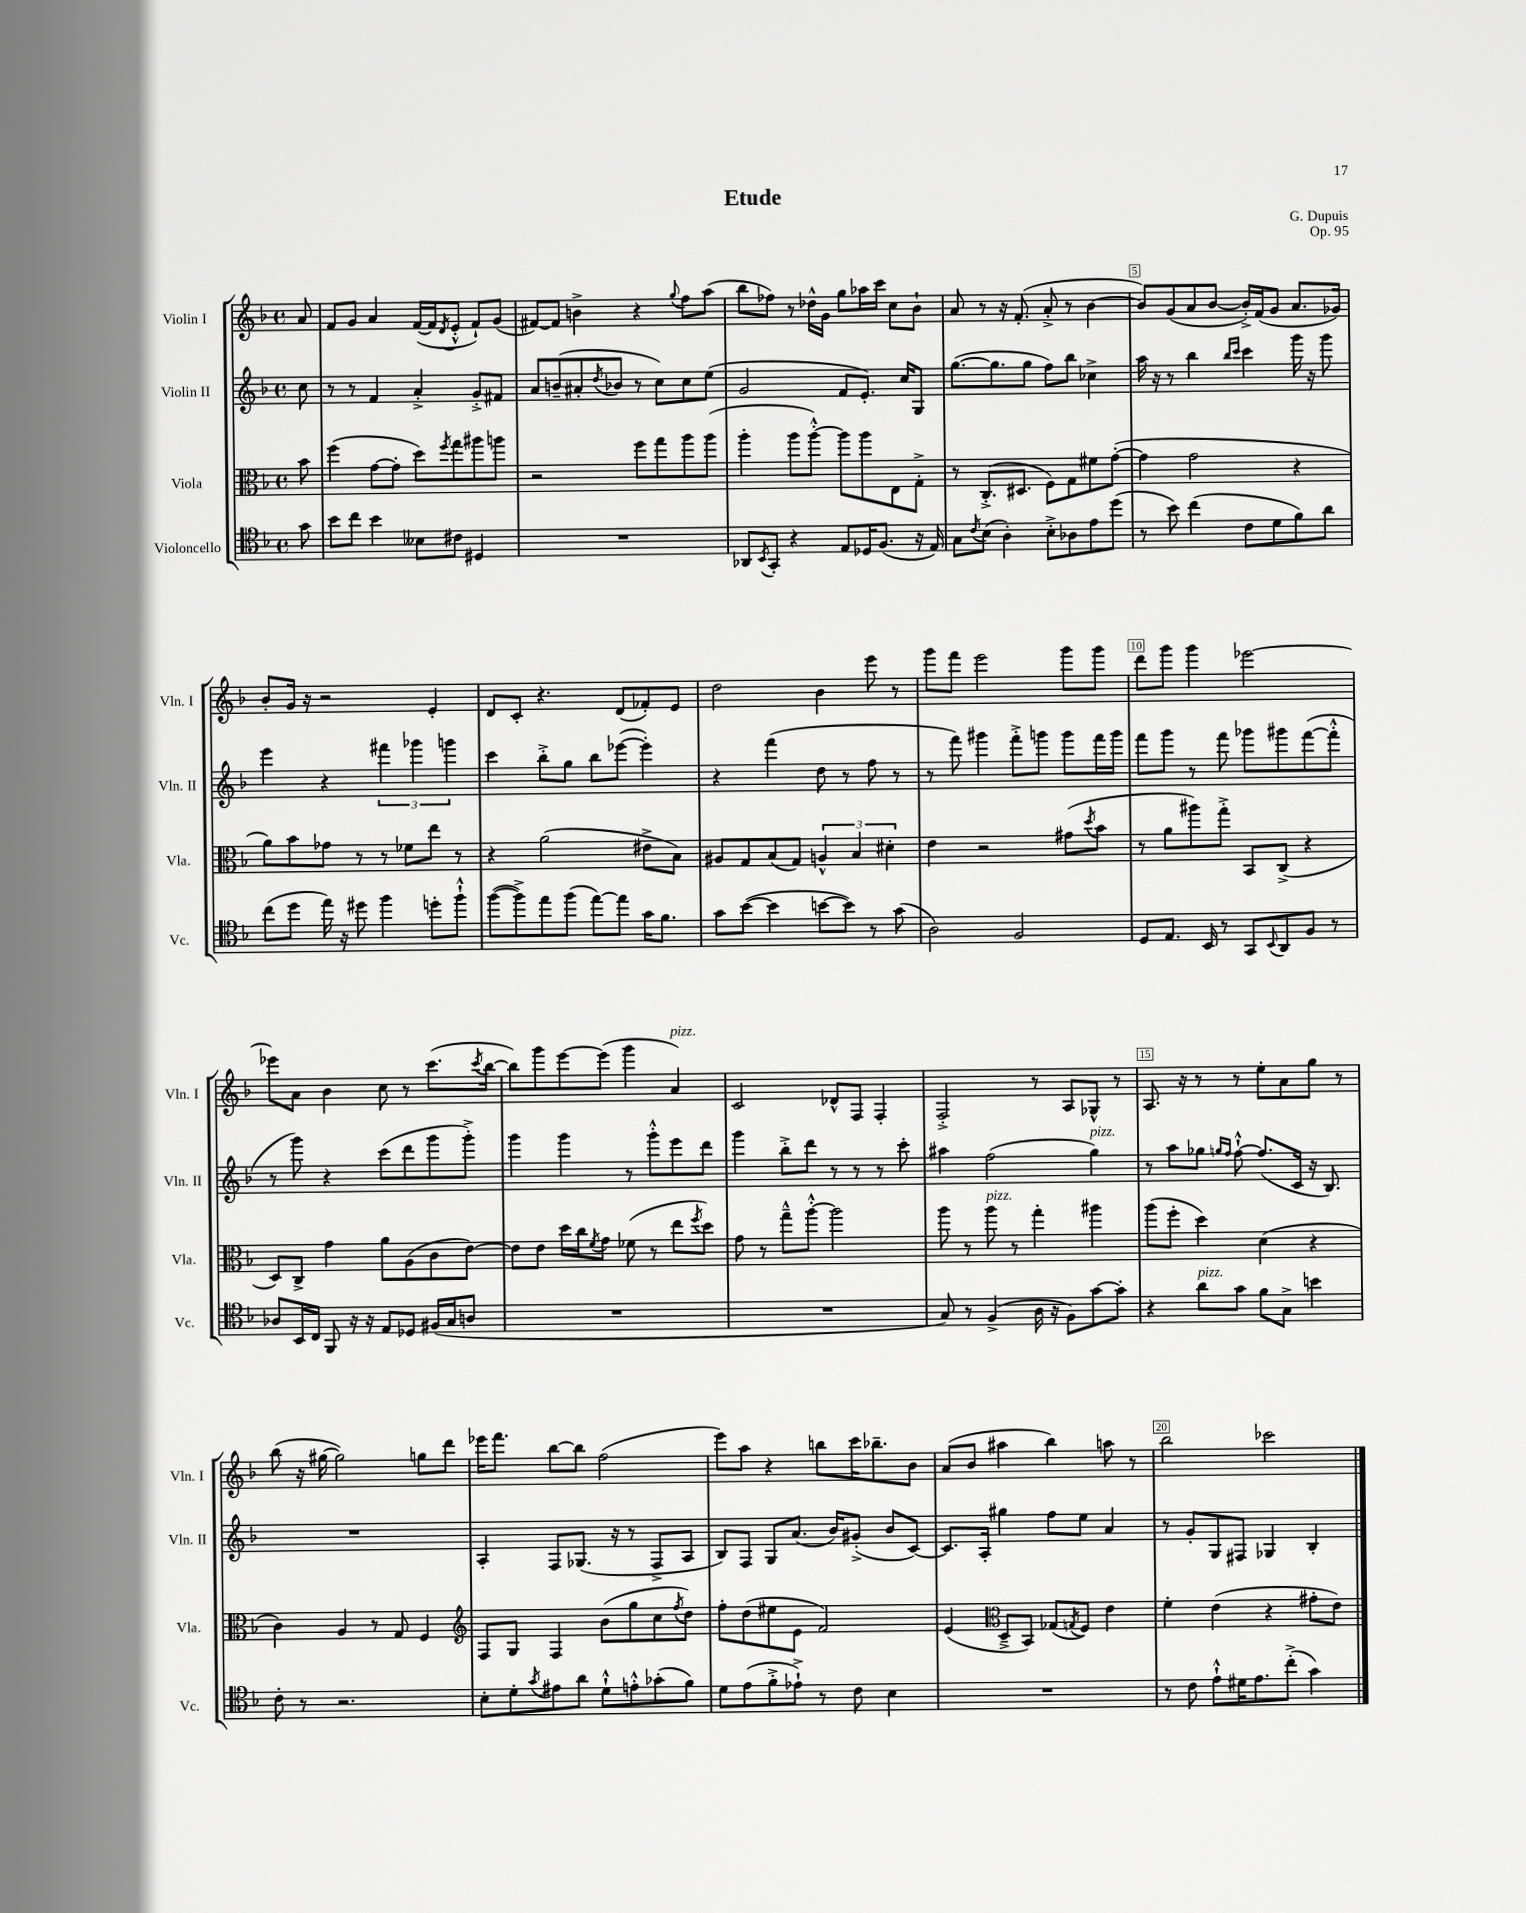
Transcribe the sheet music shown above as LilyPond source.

\header { title = "Etude" composer = "G. Dupuis" opus = "Op. 95" }
<<
\new StaffGroup <<
\new Staff = "s0" \with { instrumentName = "Violin I" shortInstrumentName = "Vln. I" } {
    \clef treble \key f \major \defaultTimeSignature \time 4/4 \partial 8
    a'8 |
    f'8 g'8 a'4 f'16~( f'16 \acciaccatura { d'8 } e'8-.-^ f'8-!) g'8( |
    fis'8~) fis'8 b'4-> r4 \appoggiatura { g''8 } f''8 a''8( |
    bes''8 fes''8) r8 des''16-^ g'16 g''8 aes''16 c'''16 c''8 bes'8-! |
    a'8 r8 r16 f'8.-.( a'8-.-> r8 bes'4~ |
    bes'8) g'8( a'8 bes'8~ bes'16-.->) f'16( g'8 a'8. ges'16) |
    bes'8-. g'16 r16 r2 e'4-. |
    d'8 c'8-. r4. d'8( fes'8-.) e'8 |
    d''2 bes'4 e'''8 r8 |
    g'''8 f'''8 e'''2 g'''8 g'''8 |
    d'''8 g'''8 g'''4 ees'''2~ |
    ees'''8 a'8 bes'4 c''8 r8 c'''8.( \acciaccatura { c'''8 } bes''16~ |
    bes''8) g'''8 e'''8~ e'''8( g'''4 a'4^\markup { \italic "pizz." }) |
    c'2 des'8-^ f8 f4-. |
    f2-.-> r8 a8 ges8-^ r8 |
    a8. r16 r8 r8 e''8-. a'8 g''8 r8 |
    bes''8( r16 gis''16~ gis''2) g''8 d'''8 |
    ees'''16 f'''8. bes''8~ bes''8 f''2( |
    e'''8) a''8 r4 b''8 c'''16 bes''8.-- bes'8 |
    a'8( bes'8 ais''4 bes''4) a''8 r8 |
    bes''2 ces'''2 \bar "|." |
}
\new Staff = "s1" \with { instrumentName = "Violin II" shortInstrumentName = "Vln. II" } {
    \clef treble \key f \major \defaultTimeSignature \time 4/4 \partial 8
    c''8 |
    r8 r8 f'4 a'4-.-> g'8-.-> fis'8 |
    a'8 b'8--( ais'8-. \acciaccatura { d''8 } bes'8 r8 c''8) c''8 e''8( |
    g'2 f'8 e'8.-.) c''16 g8 |
    g''8.~( g''8. g''8 f''8) bes''8 ces''4-> |
    a''16 r16 r8 bes''4 \grace { bes''16 c'''16 } c'''4 g'''16 r16 g'''8 |
    e'''4 r4 \tuplet 3/2 { fis'''4 ges'''4 g'''4 } |
    c'''4 bes''8-.-> g''8 bes''8 ees'''8~( ees'''4-.) |
    r4 f'''4( d''8 r8 f''8 r8 |
    r8 f'''8) gis'''4 f'''8-.-> g'''8 g'''8 f'''16 g'''16 |
    f'''8 g'''8 r8 f'''8 ges'''8 gis'''8 f'''8~( f'''8-.-^ |
    r8 g'''8) r4 c'''8( d'''8 g'''8 g'''8-.->) |
    g'''4 g'''4 r8 g'''8-.-^ e'''8 d'''8 |
    g'''4 bes''8-.-> d'''8 r8 r8 r8 c'''8-. |
    ais''4 f''2( g''4^\markup { \italic "pizz." }) |
    r8 a''8 ges''8 \grace { g''16 f''16 } f''8~-!-^ f''8.( c'16 r16 bes8.) |
    R1 |
    a4-. f8 ges8.( r16 r8 f8-> a8 |
    bes8) f8 g8 a'8.( bes'16) gis'8-.->( bes'8 c'8~) |
    c'8. a16-. gis''4 f''8 e''8 a'4 |
    r8 g'8-. g8 fis8 ges4 bes4-. \bar "|." |
}
\new Staff = "s2" \with { instrumentName = "Viola" shortInstrumentName = "Vla." } {
    \clef alto \key f \major \defaultTimeSignature \time 4/4 \partial 8
    bes'8 |
    f''4( g'8~ g'8-. d''8) \acciaccatura { f''8 } g''8 ais''8 a''8 |
    r2 f''8 g''8 a''8 a''8( |
    a''4-. a''8 a''8~-.-^) a''8 a''8 e8 g8-.-> |
    r8 c8.-.->( dis8. f8) g8 fis'8 g'8~-.( |
    g'4 g'2 r4 |
    a'8) bes'8 ges'8 r8 r8 fes'8 e''8 r8 |
    r4 a'2( eis'8-> bes8) |
    ais8 g8 bes8( g8) \tuplet 3/2 { a4-^ bes4 dis'4-. } |
    e'4 r2 gis'8( \acciaccatura { d''8 } bes'8 |
    r8 a'8 ais''8) g''8-.-> bes,8 c8->( r4 |
    d8) c8-> g'4 a'8 a8( c'8 e'8~) |
    e'8 e'8 d''16 c''16 \acciaccatura { f'8 } g'8 fes'8( r8 e''8 \acciaccatura { f''8 } d''8) |
    g'8 r8 g''8---^ a''8~-.-^ a''2 |
    a''8 r8 a''8^\markup { \italic "pizz." } r8 g''4-. ais''4 |
    a''8( f''8-. d''4) d'4( r4 |
    c'4) a4 r8 g8 f4 |
    \clef treble f8 g8 f4 bes'8( g''8 c''8 \acciaccatura { f''8 } d''8) |
    f''8-. d''8( eis''8 e'8 f'2) |
    e'4( \clef alto d8---> bes,8) ges8( \acciaccatura { g8 } f8) e'4 |
    f'4-. e'4( r4 gis'8-. e'8) \bar "|." |
}
\new Staff = "s3" \with { instrumentName = "Violoncello" shortInstrumentName = "Vc." } {
    \clef tenor \key f \major \defaultTimeSignature \time 4/4 \partial 8
    g'8 |
    bes'8 c''8 bes'4 beses8 cis'8 dis4 |
    R1 |
    aes,8 \acciaccatura { bes,8 } g,8-. r4 e8 des16 f8.( r16 e16) |
    g8 \acciaccatura { c'8 } bes8( a4-.) bes8-.-> aes8 e'8 d''8( |
    r8 bes'8) c''4( c'8 d'8 f'8) a'8 |
    c''8( d''8 e''16) r16 dis''8 f''4 d''8-. f''8-!-^ |
    f''8~( f''8->) e''8 f''8( e''8~) e''8 g'16 f'8. |
    g'8 bes'8~( bes'4 b'8~ b'8) r8 g'8( |
    a2) f2 |
    d8 e8. bes,16 r8 g,8 \appoggiatura { bes,8 } a,8 f8 r8 |
    aes8 bes,16 c16 f,8 r16 r16 e8 des8 fis16( g16 a8 |
    R1 |
    R1 |
    g8) r8 f4->( a16 r16 f8) g'8~ g'8-. |
    r4 a'8^\markup { \italic "pizz." } g'8 f'8 g8-> b'4 |
    c'8-. r8 r2. |
    bes8-. d'8-. \acciaccatura { g'8 } eis'8 a'8 d'8-!-^ e'8-.-^ ges'8-.( f'8) |
    d'8 e'8( f'8-.-> ees'8-!->) r8 c'8 bes4 |
    R1 |
    r8 c'8 e'8-!-^ dis'16 e'8. c''8-.->( g'4) \bar "|." |
}
>>
>>
\layout { \context { \Score \override BarNumber.break-visibility = ##(#f #t #t) barNumberVisibility = #(every-nth-bar-number-visible 5) \override BarNumber.stencil = #(make-stencil-boxer 0.1 0.3 ly:text-interface::print) } }
